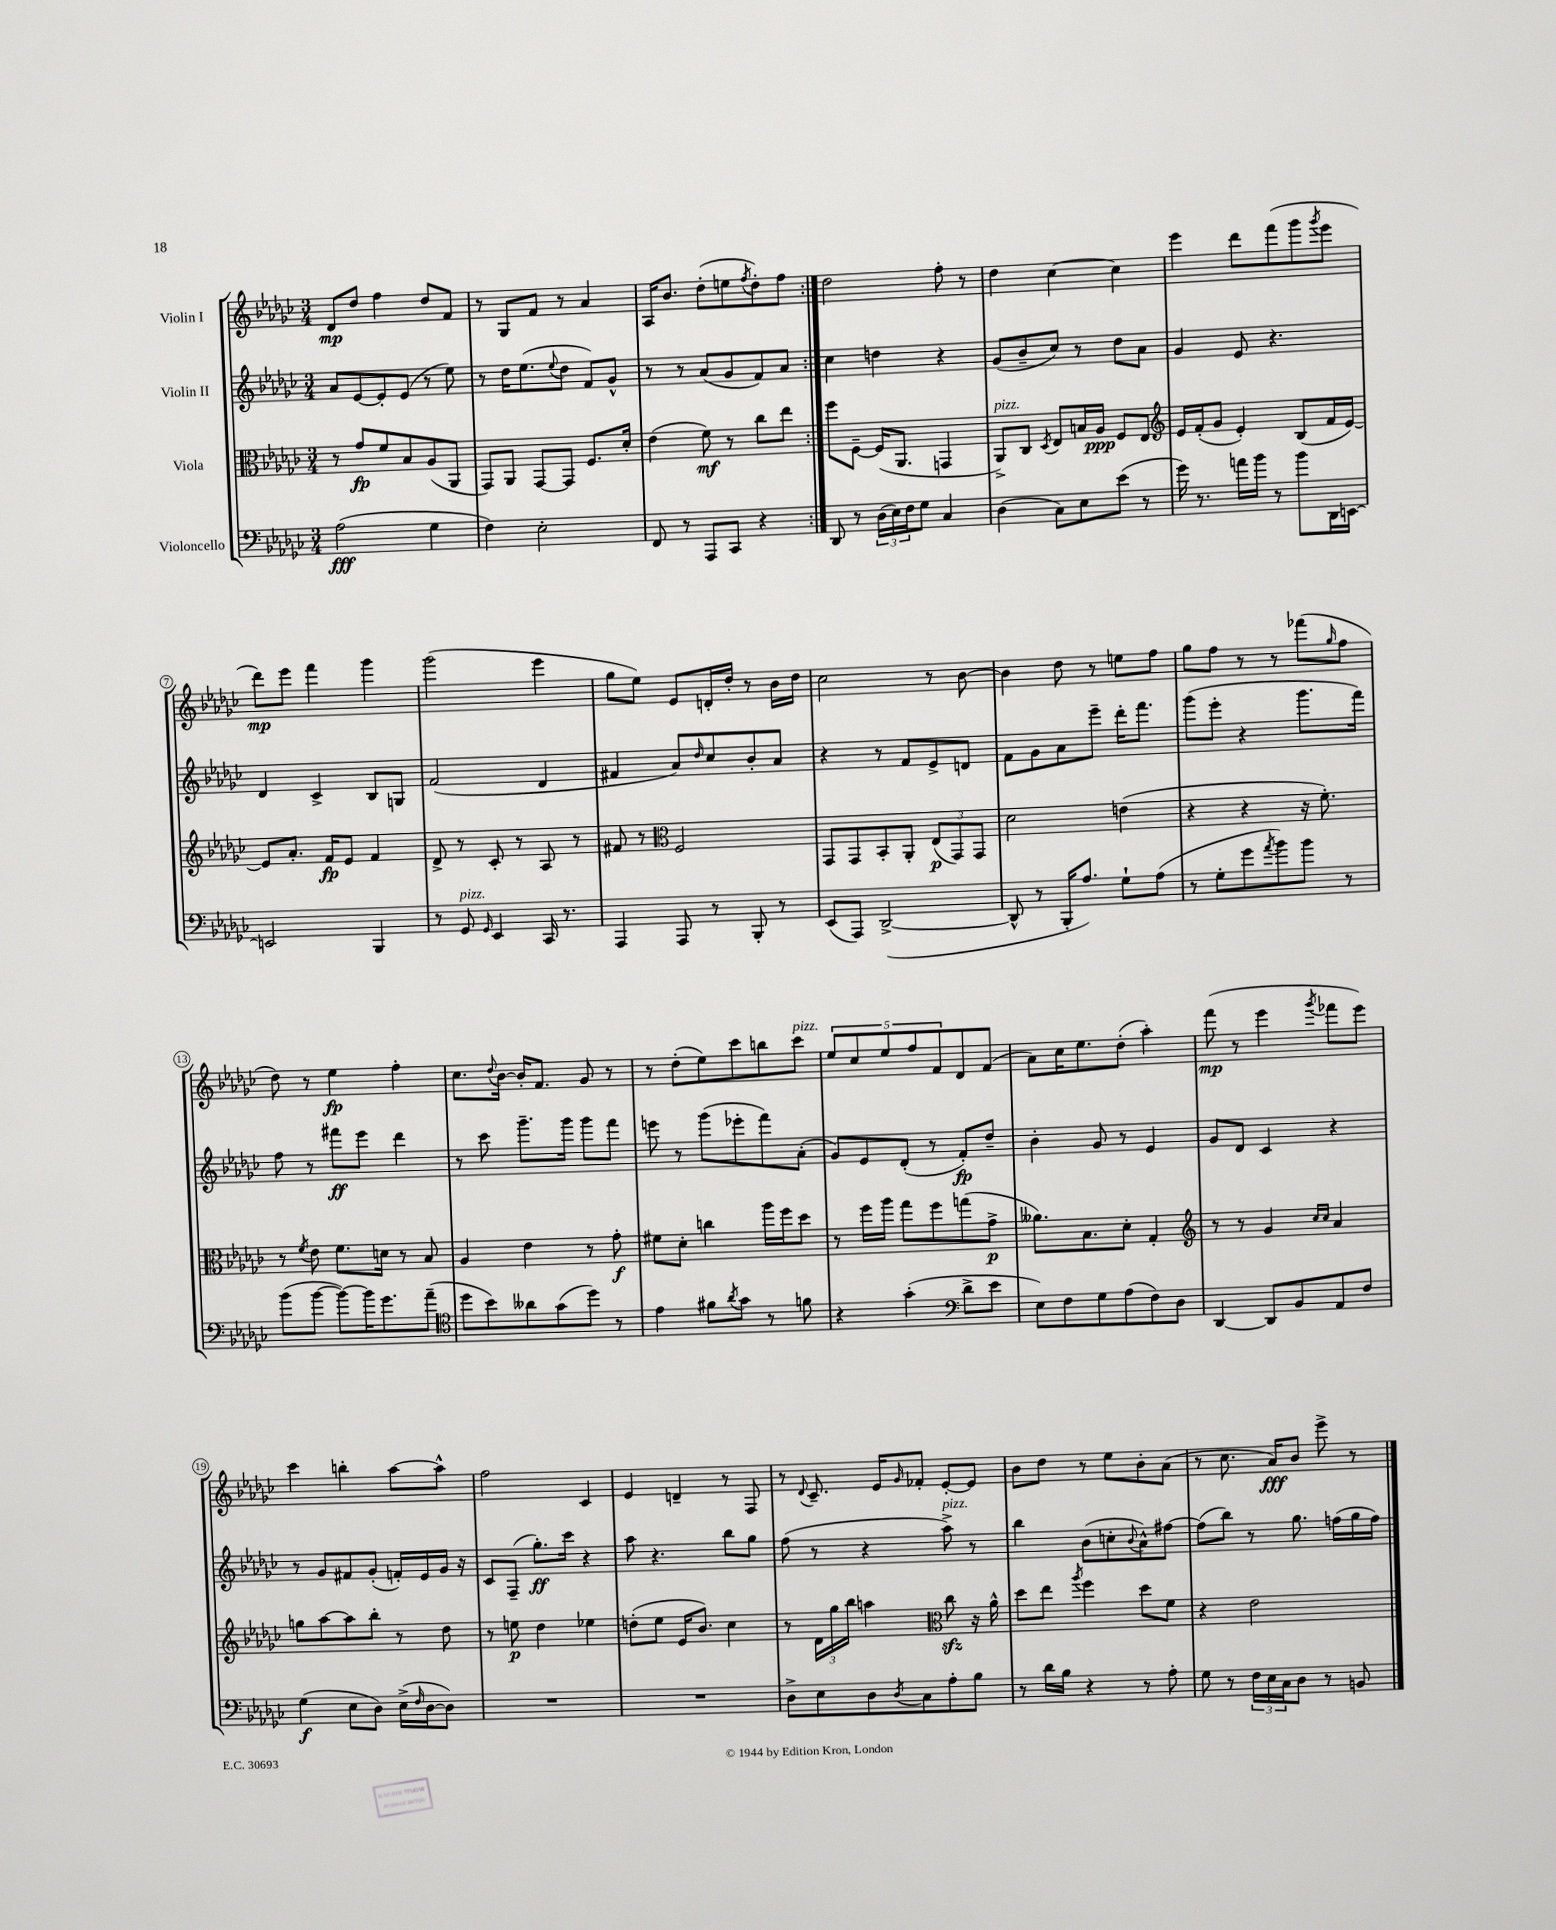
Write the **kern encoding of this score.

**kern	**kern	**kern	**kern
*staff4	*staff3	*staff2	*staff1
*clefF4	*clefC3	*clefG2	*clefG2
*k[b-e-a-d-g-c-]	*k[b-e-a-d-g-c-]	*k[b-e-a-d-g-c-]	*k[b-e-a-d-g-c-]
*M3/4	*M3/4	*M3/4	*M3/4
(2A-\	8r	8a-/L	8d-/L
.	8g-/L	[8e-/	8dd-/J
.	8f/	8e-'/]	4ff\
.	8B-/	(8e-/J	.
4G-\	(8A-/	8r	8dd-/L
.	8AA-/J	8ee-\)	8f/J
=	=	=	=
4F\)	8GG-/L)	8r	8r
.	8AA-/J	16dd-\LK	8G-/L
.	.	(8.ee-\	.
2E-'\	[8GG-/L	.	8f/J
.	.	8qqee-/	.
.	8GG-/]J	8dd-\J	8r
.	8.F/L	8f/L)	4a-/
.	.	8g-^^/J	.
.	16d-'/Jk	.	.
=	=	=	=
8FF/	(4e-\	8r	16A-/LK
.	.	.	8.b-/J
8r	.	8r	.
8AAA-/L	8f\)	(8a-/L	(8dd-'\L
8CC-/J	8r	8g-/	8ee\
.	.	.	8qff/
4r	8cc-\L	8f/)	8dd-'\)
.	8ee-\J	8a-/J	8ff\J
=:|!	=:|!	=:|!	=:|!
8DD-/	8ff\L	4cc-\	2dd-\
8r	[8F~\J	.	.
(24D-\LL	(16F/]LK	4dd\	.
24E-\)	.	.	.
.	8.AA-/J	.	.
24F\J	.	.	.
8G-\J	.	.	.
4C-/	4GG/	4r	8ff'\
.	.	.	8r
=	=	=	=
(4D-\	8AA-^/L)	(8g-/L	4dd-\
.	8C-/J	8b-~/	.
.	8qD-/	.	.
8C-\L)	8E-/L	8cc-/J)	[4cc-\
8E-\	16B/L	8r	.
.	16A-/JJ	.	.
(8e-\J	8F/L	8dd-\L	4cc-\]
8r	8E-/J	8a-\J	.
=	=	=	=
*	*clefG2	*	*
16g-\)	16e-/LL	4g-/	4eee-\
8.r	(16f'/J	.	.
.	8g-/J	.	.
16a\LL	4e-'/)	8e-/	8ddd-\L
16b-\JJ	.	.	.
8r	.	4.r	(8fff\
8b-\L	(8B-/L	.	8ggg-\
.	.	.	8qggg-/
16DD-\L	16f/L	.	8eee-\J
[16EE\JJ	[16e-/JJ)	.	.
=	=	=	=
2EE/]	8e-/]L	4d-/	8ddd-\L)
.	8.a-'/J	.	8eee-\J
.	.	4c-^/	4fff\
.	16f/LK	.	.
.	8e-/J	.	.
4BBB-/	4f/	8B-/L	4ggg-\
.	.	8G/J	.
=	=	=	=
8r	8d-^/	(2f/	(2ggg-\
8GG-/	8r	.	.
16qqGG-/	.	.	.
4EE-/	8c-'/	.	.
.	8r	.	.
16CC-/	8A-/	4d-/	4eee-\
8.r	.	.	.
.	8r	.	.
=	=	=	=
4AAA-/	8f#/	4f#/	8gg-\L
.	8r	.	8ee-\J)
*	*clefC3	*	*
8AAA-/	2F/	8a-/L)	8e-/L
.	.	16qqdd-/	.
8r	.	8cc-/	16d'/L
.	.	.	16dd-'/JJ
8BBB-'/	.	8b-'/	8r
8r	.	8a-/J	16b-\LL
.	.	.	16dd-\JJ
=	=	=	=
(8EE-/L	8GG-/L	4r	2cc-\
8AAA-/J)	8GG-/	.	.
([2DD-^/	8BB-'/	8r	.
.	8AA-'/J	8f/L	.
.	(12E-/L	8e-^/	8r
.	12GG-/)	.	.
.	.	8d/J	[8b-\
.	12GG-/J	.	.
=	=	=	=
8DD-^^/]	2d-\	8f\L	4b-\]
8r	.	8g-\	.
16BBB-'/LK	.	8a-\	8dd-\
8.A-/J)	.	.	.
.	.	8eee-~\J	8r
8G-`\L	(4e\	16ddd-'\LK	8ee\L
.	.	8.fff\J	.
(8A-\J	.	.	8ff\J
=	=	=	=
8r	4r	(8ggg-\L	8gg-\L
8G-'\L	.	8eee-'\J	8ff\J
8g-\	4r	4r	8r
8qa-/	.	.	.
8b-\)	.	.	8r
8b-\J	16r	8.ggg-\L	(8fff-\L
.	8.f'\)	.	.
.	.	.	16qqgg-/
8r	.	.	8ff\J
.	.	16fff\Jk)	.
=	=	=	=
(8b-\L	8r	8ff\	8dd-\)
.	8qf/	.	.
[8b-\J	8e-\	8r	8r
8b-\_L)	8.f\L	8fff#\L	4ee-\
16b-\]K	.	8eee-\J	.
8.g-\	16d\Jk	.	.
.	8r	4ddd-\	4ff'\
(8a-~\J	8B-/	.	.
=	=	=	=
*clefC4	*	*	*
8dd-\L	4A-/	8r	8.cc-\L
8b-\)	.	8ccc-\	.
.	.	.	8qqdd-/
.	.	.	[16b-\Jk
8a--\	4e-\	8.ggg-~\L	16b-'/]LK
.	.	.	8.f/J
(8g-\	.	.	.
.	.	16ggg-\Jk	.
8dd-\J)	8r	8ggg-\L	8g-/
8r	8g-'\	8fff\J	8r
=	=	=	=
4e-\	8f#\L	8eee\	8r
.	8d-'\J	8r	(8dd-'\L
8f#\L	4cc\	(8ggg-\L	8ee-\)
8qa-/	.	.	.
8g-\J	.	8eee-'\	8ccc-\
8r	16aa-\LL	8fff\)	8bb\
.	16ff\J	.	.
8f\	8dd-\J	(8a-'\J	8ccc-\J
=	=	=	=
4r	8r	8g-/L)	10ee-/L
.	.	.	10cc-/
.	16ff\LL	8e-/	.
.	16aa-\JJ	.	.
.	.	.	10ee-/
(4g-'\	8gg-\L	(8d-'/J	.
.	.	.	10ff/
.	8ff\	8r	.
.	.	.	10f/
*clefF4	*	*	*
8d-^\L	(8gg\	8f'/L)	8d-/
8e-\J	8g-^\J	8dd-~/J	(8f/J
=	=	=	=
8E-\L)	8.a--\L)	4b-'\	8a-\L)
8F\	.	.	16cc-\K
.	8.B-\	.	8.ee-\
8G-\	.	8g-/	.
(8A-\	8d-'\J	8r	(8dd-'\J
8F\)	4G-'/	4e-/	4aa-'\)
8D-\J	.	.	.
=	=	=	=
*	*clefG2	*	*
[4DD-/	8r	8g-/L	(8fff\
.	8r	8d-/J	8r
8DD-/]L	4g-/	4c-/	4eee-\
8BB-/	.	.	.
.	16qqcc-/LL	.	.
.	16qqcc-/JJ	.	8qggg-/
8AA-/	4a-/	4r	8fff-\L
8F/J	.	.	8eee-\J)
=	=	=	=
(4G-\	8gg\L	8r	4ccc-\
.	[8aa-\	8g-/L	.
8E-\L	8aa-\]	8f#/	4bb'\
8D-\J)	8bb-'\J	(8g-'/J	.
(16E-^\LL	8r	16f'/LL)	[8aa-\L
16qqF/	.	.	.
[16D-\J	.	16e-/	.
8D-\]J)	8dd-\	16g-/JJ	8aa-^^\]J
.	.	16r	.
=	=	=	=
2.r	8r	8c-/L	2ff\
.	8ee\	(8F~/J	.
.	4dd-\	8.gg-'\L)	.
.	.	16ccc-\Jk	.
.	4ee-\	4r	4c-/
=	=	=	=
2.r	(8dd'\L	8aa-\	4e-/
.	8ee-\J	4.r	.
.	16e-/LK	.	4d~/
.	8.b-/J)	.	.
.	4cc-\	8bb-\L	8r
.	.	8gg-\J	8F/
=	=	=	=
8D-^\L	8r	(8ff\	8r
.	.	.	8qqd-/
8E-\	24d-\LL	8r	8.c-~/
.	24gg-\	.	.
.	24bb-\JJ	.	.
8D-\	4aa\	4r	.
.	.	.	16e-/LK
8qD-/	.	.	16qqg-/
8C-\	.	.	8f-'/J
*	*clefC3	*	*
8A-'\	8cc-\	8aa-^\)	[8e-'/L
8B-\J	16r	8r	8e-/]J
.	16a-^^\	.	.
=	=	=	=
8r	8dd-\L	4bb-\	8b-\L
16d-\LL	8ee-\J	.	8dd-\J
16B-\JJ	.	.	.
.	8qaa-/	.	.
4r	4ff\	(8b-\L	8r
.	.	8cc'\	8ee-\L
.	.	8qqb-/	.
8r	8dd-\L	8a-^^\)	8b-'\
8A-'\	8f\J	[8ff#\J	(8a-\J
=	=	=	=
8G-\	4r	(8ff#\]L	8r
8r	.	8bb-\J)	8.cc-\
24F\LL	2e-\	8r	.
24E-\	.	.	.
.	.	.	16a-/LK)
24C-\J	.	.	.
8D-\J	.	8.gg-\	8b-/J
8r	.	.	8eee-^\
.	.	(16ff\LL	.
8BB/	.	16gg-\	8r
.	.	16ff\JJ)	.
==	==	==	==
*-	*-	*-	*-
